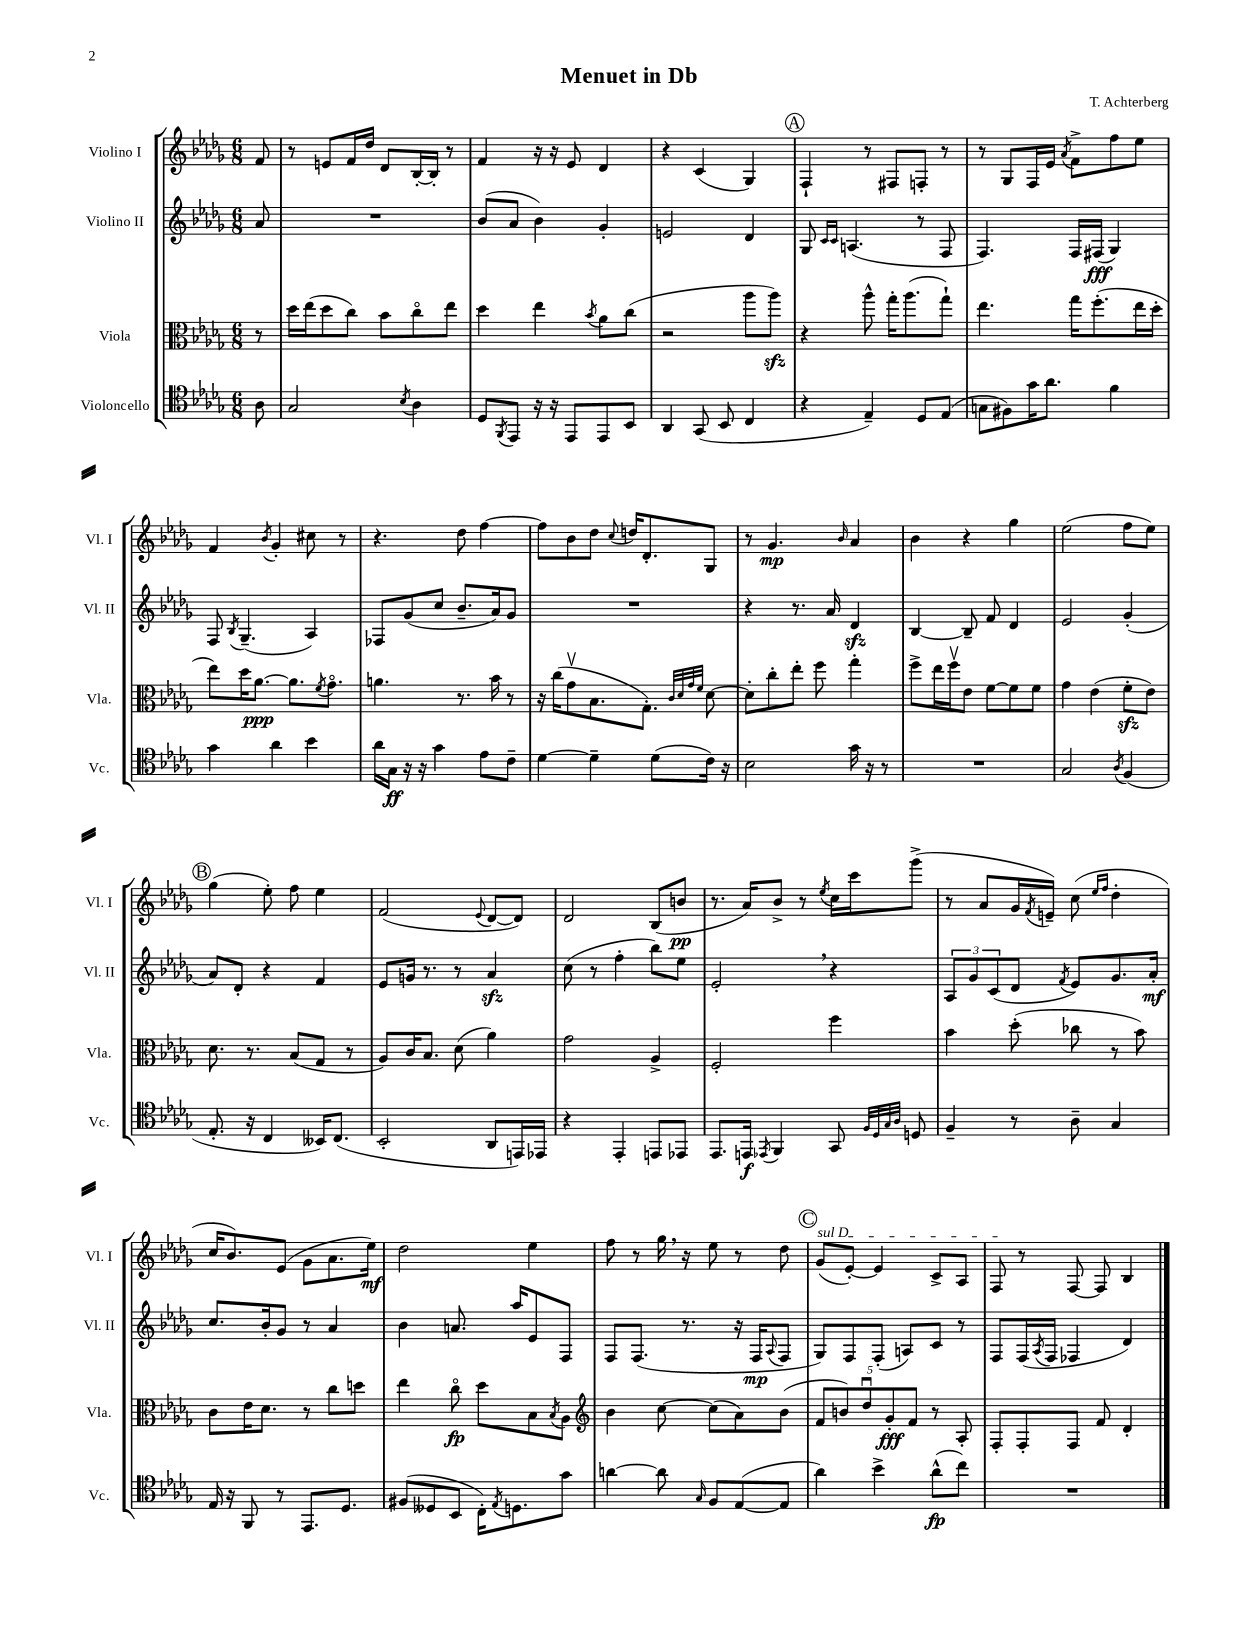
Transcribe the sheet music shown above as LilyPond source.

\header { title = "Menuet in Db" composer = "T. Achterberg" }
<<
\new StaffGroup <<
\new Staff = "s0" \with { instrumentName = "Violino I" shortInstrumentName = "Vl. I" } {
    \clef treble \key des \major \numericTimeSignature \time 6/8 \partial 8
    f'8 |
    r8 e'8 f'16 des''16 des'8 bes16~-. bes16-. r8 |
    f'4 r16 r16 ees'8 des'4 |
    r4 c'4( ges4) |
    \mark \markup { \circle "A" } f4-! r8 fis8 f8-. r8 |
    r8 ges8 f16 ees'16 \acciaccatura { aes'8 } f'8-> f''8 ees''8 |
    f'4 \acciaccatura { bes'8 } ges'4-. cis''8 r8 |
    r4. des''8 f''4~ |
    f''8 bes'8 des''8 \appoggiatura { c''8 } d''16 des'8.-. ges8 |
    r8 ges'4.\mp \grace { bes'16 } aes'4 |
    bes'4 r4 ges''4 |
    ees''2( f''8 ees''8) |
    \mark \markup { \circle "B" } ges''4( ees''8-.) f''8 ees''4 |
    f'2( \appoggiatura { ees'8 } des'8~ des'8) |
    des'2 bes8( b'8\pp |
    r8. aes'16) bes'8-> r8 \acciaccatura { ees''8 } c''16 c'''16 ges'''8->( |
    r8 aes'8 ges'16 \acciaccatura { f'8 } e'16--) c''8( \grace { ees''16 f''16 } des''4-. |
    c''16 bes'8.) ees'8( ges'8 aes'8. ees''16\mf) |
    des''2 ees''4 |
    f''8 r8 ges''16 \breathe r16 ees''8 r8 des''8 |
    \mark \markup { \circle "C" } \once \override TextSpanner.bound-details.left.text = \markup { \italic "sul D" } ges'8\startTextSpan( ees'8~-.) ees'4 c'8-> aes8 |
    f8\stopTextSpan r8 f8~ f8 bes4 \bar "|." |
}
\new Staff = "s1" \with { instrumentName = "Violino II" shortInstrumentName = "Vl. II" } {
    \clef treble \key des \major \numericTimeSignature \time 6/8 \partial 8
    aes'8 |
    R2. |
    bes'8( aes'8 bes'4) ges'4-. |
    e'2 des'4 |
    \mark \markup { \circle "A" } ges8 \grace { c'16 c'16 } a4.( r8 f8 |
    f4.) f16 fis16\fff( ges4) |
    f8 \acciaccatura { bes8 } ges4.--( aes4) |
    fes8 ges'8( c''8 bes'8.-- aes'16) ges'8 |
    R2. |
    r4 r8. aes'16 des'4\sfz |
    bes4~ bes8-- f'8 des'4 |
    ees'2 ges'4-.( |
    \mark \markup { \circle "B" } aes'8) des'8-. r4 f'4 |
    ees'8 g'16 r8. r8 aes'4\sfz |
    c''8( r8 f''4-. bes''8) ees''8 |
    ees'2-. \breathe r4 |
    \tuplet 3/2 { aes8 ges'8 c'8( } des'8 \acciaccatura { f'8 } ees'8) ges'8. aes'16-.\mf |
    c''8. bes'16-. ges'8 r8 aes'4 |
    bes'4 a'8. aes''16 ees'8 f8 |
    f8 f8.( r8. r16 f16\mp \appoggiatura { aes8 } f8 |
    \mark \markup { \circle "C" } ges8) f8 f8-.( a8) c'8 r8 |
    f8 f16( \acciaccatura { aes8 } f16 fes4 des'4) \bar "|." |
}
\new Staff = "s2" \with { instrumentName = "Viola" shortInstrumentName = "Vla." } {
    \clef alto \key des \major \numericTimeSignature \time 6/8 \partial 8
    r8 |
    des''16 ees''16( des''8 c''8) bes'8 c''8\flageolet ees''8 |
    des''4 ees''4 \acciaccatura { bes'8 } aes'8 c''8( |
    r2 aes''8 aes''8\sfz) |
    \mark \markup { \circle "A" } r4 aes''8-^ ges''16-. aes''8.( ges''8-!) |
    ees''4. ges''16 f''8.-.( ees''16 des''16-. |
    ees''8) des''16 aes'8.~\ppp aes'8. \acciaccatura { f'8 } ges'8.\flageolet |
    a'4. r8. bes'16 r8 |
    r16 c''16( ges'8\upbow bes8. ges8.-.) \grace { c'32 des'32 ges'32 f'32 } des'8~ |
    des'8-. c''8-. ees''8-. f''8 ges''4-. |
    f''8-> ees''16 f''16\upbow ees'8 f'8~ f'8 f'8 |
    ges'4 ees'4( f'8-.\sfz ees'8) |
    \mark \markup { \circle "B" } des'8. r8. bes8( ges8 r8 |
    aes8) c'16 bes8. des'8( aes'4) |
    ges'2 aes4-> |
    f2-. f''4 |
    bes'4 des''8-.( ces''8 r8 bes'8) |
    c'8 ees'16 des'8. r8 c''8 d''8 |
    ees''4 c''8\flageolet\fp des''8 bes8 \acciaccatura { bes8 } aes8 |
    \clef treble bes'4 c''8~ c''8( aes'8) bes'8( |
    \mark \markup { \circle "C" } \tuplet 5/4 { f'8 b'8) des''8\downbow ges'8-.\fff f'8 } r8 aes8-. |
    f8-. f8-. f8 f'8 des'4-. \bar "|." |
}
\new Staff = "s3" \with { instrumentName = "Violoncello" shortInstrumentName = "Vc." } {
    \clef tenor \key des \major \numericTimeSignature \time 6/8 \partial 8
    aes8 |
    ges2 \acciaccatura { bes8 } aes4 |
    des8 \acciaccatura { f,8 } ees,8 r16 r16 ees,8 ees,8 bes,8 |
    aes,4 ges,8( bes,8 c4 |
    \mark \markup { \circle "A" } r4 ees4--) des8 ees8( |
    g8 fis8) ges'16 aes'8. f'4 |
    ges'4 aes'4 bes'4 |
    aes'16 ges16\ff r16 r16 ges'4 ees'8 c'8-- |
    des'4~ des'4-- des'8( c'16) r16 |
    bes2 ges'16 r16 r8 |
    R2. |
    ges2 \acciaccatura { aes8 } f4( |
    \mark \markup { \circle "B" } ees8.-. r16 c4 beses,16) c8.( |
    bes,2-. aes,8 e,16) ees,16 |
    r4 ees,4-. e,8 ees,8 |
    ees,8. e,16\f \acciaccatura { ees,8 } f,4 ges,8 \grace { f32 des32 ges32 aes32 } d8 |
    f4-- r8 aes8-- ges4 |
    ees16 r16 f,8 r8 ees,8. des8. |
    fis8( deses8 bes,8 c16-.) \acciaccatura { ees8 } d8. ges'8 |
    a'4~ a'8 \grace { ges16 } f8 ees8~( ees8 |
    \mark \markup { \circle "C" } aes'4) bes'4-> aes'8-^\fp( c''8) |
    R2. \bar "|." |
}
>>
>>
\layout { \context { \Score \remove "Bar_number_engraver" } }
